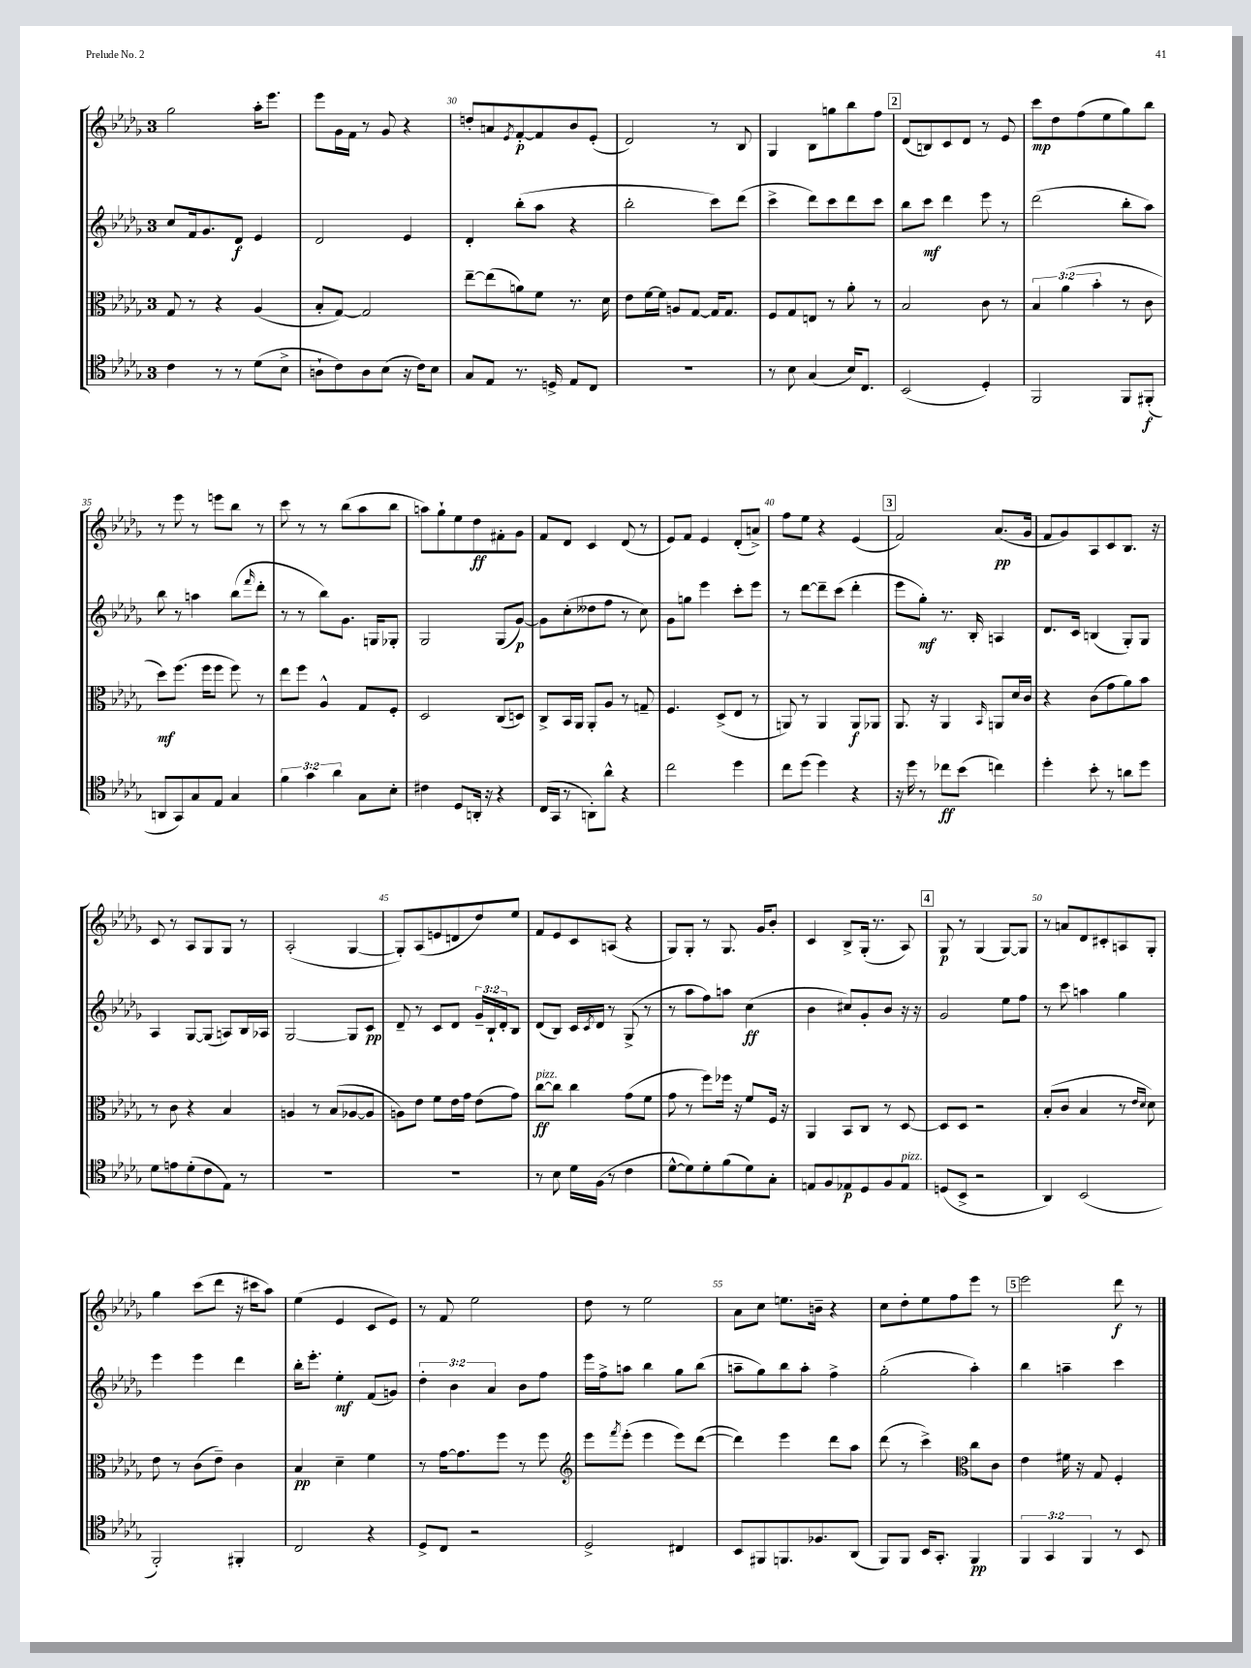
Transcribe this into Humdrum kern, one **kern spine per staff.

**kern	**dynam	**kern	**dynam	**kern	**dynam	**kern	**dynam
*part4	*part4	*part3	*part3	*part2	*part2	*part1	*part1
*staff4	*staff4	*staff3	*staff3	*staff2	*staff2	*staff1	*staff1
*clefC4	*	*clefC3	*	*clefG2	*	*clefG2	*
*k[b-e-a-d-g-]	*	*k[b-e-a-d-g-]	*	*k[b-e-a-d-g-]	*	*k[b-e-a-d-g-]	*
*M3/4	*	*M3/4	*	*M3/4	*	*M3/4	*
=28	=28	=28	=28	=28	=28	=28	=28
4c\	.	8G-/	.	8cc/L	.	2gg-\	.
.	.	8r	.	16f/k	.	.	.
.	.	.	.	8.g-/	.	.	.
8r	.	4r	.	.	.	.	.
8r	.	.	.	8d-/J	f	.	.
(8d-\L	.	(4A-/	.	4e-/	.	16aa-'\KL	.
.	.	.	.	.	.	8.eee-\J	.
8B-^\J	.	.	.	.	.	.	.
=29	=29	=29	=29	=29	=29	=29	=29
8An`\L	.	8B-'/L	.	2d-/	.	8eee-\L	.
8c\)	.	[8G-/J)	.	.	.	16g-\L	.
.	.	.	.	.	.	16f\JJ	.
8A\	.	2G-/]	.	.	.	8r	.
(8B-\J	.	.	.	.	.	8g-/	.
16r	.	.	.	4e-/	.	4r	.
16c\KL)	.	.	.	.	.	.	.
8B-\J	.	.	.	.	.	.	.
=30	=30	=30	=30	=30	=30	=30	=30
8G-/L	.	[8ee-~\L	.	4d-'/	.	8ddn'/L	.
8E-/J	.	(8ee-\]	.	.	.	8an/	.
.	.	.	.	.	.	8qe-/	.
8.r	.	8an\)	.	(8bb-'\L	.	[8f'/	p
.	.	8f\J	.	8aa-\J	.	8f/]	.
16Dn^/	.	.	.	.	.	.	.
8E-/L	.	8.r	.	4r	.	8b-/	.
8C/J	.	.	.	.	.	(8e-'/J	.
.	.	16d-\	.	.	.	.	.
=31	=31	=31	=31	=31	=31	=31	=31
2.r	.	8e-\L	.	2bb-'\	.	2d-/)	.
.	.	[16f\L	.	.	.	.	.
.	.	16f\JJ]	.	.	.	.	.
.	.	8An/L	.	.	.	.	.
.	.	[8G-/J	.	.	.	.	.
.	.	16G-/KL]	.	8ccc\L)	.	8r	.
.	.	8.G-/J	.	.	.	.	.
.	.	.	.	(8ddd-\J	.	8B-/	.
=32	=32	=32	=32	=32	=32	=32	=32
8r	.	8F/L	.	4ccc^\	.	4G-/	.
8B-\	.	8G-/	.	.	.	.	.
(4G-/	.	8En/J	.	8ddd-\L)	.	8B-\L	.
.	.	8r	.	8ccc\	.	8ggn\	.
16B-/KL)	.	8a-'\	.	8ddd-\	.	8bb-\	.
8.C/J	.	.	.	.	.	.	.
.	.	8r	.	8ccc\J	.	8ff\J	.
!!LO:REH:place=s1:t=2
=33	=33	=33	=33	=33	=33	=33	=33
(2BB-/	.	2B-/	.	8bb-\L	.	(8d-/L	.
.	.	.	.	8ccc\J	mf	8Bn/)	.
.	.	.	.	4ddd-\	.	8c/	.
.	.	.	.	.	.	8d-/J	.
4D-'/)	.	8c\	.	8eee-\	.	8r	.
.	.	8r	.	8r	.	8e-/	.
=34	=34	=34	=34	=34	=34	=34	=34
2FF/	.	6B-/	.	(2ddd-\	.	8ccc\L	mp
.	.	.	.	.	.	8dd-\	.
.	.	(6a-\	.	.	.	.	.
.	.	.	.	.	.	(8ff\	.
.	.	6b-'\	.	.	.	.	.
.	.	.	.	.	.	8ee-\	.
8FF/L	.	8r	.	8bb-'\L	.	8gg-\)	.
(8FF#X'/J	f	8c\	.	8aa-\J)	.	8bb-\J	.
!!LO:LB:g=z
=35	=35	=35	=35	=35	=35	=35	=35
8AAn/L	.	8dd-\L)	mf	8bb-\	.	8r	.
8GG-/)	.	(8.ff\J	.	8r	.	8eee-\	.
8G-/	.	.	.	4aan\	.	8r	.
.	.	16ff\KL	.	.	.	.	.
8E-/J	.	8ff\J	.	.	.	8eeen\L	.
4G-/	.	8ff\)	.	(8bb-\L	.	8bb-\J	.
.	.	.	.	16qqfff/	.	.	.
.	.	8r	.	8ddd-'\J	.	8r	.
=36	=36	=36	=36	=36	=36	=36	=36
6f\	.	8ee-\L	.	8r	.	8ccc\	.
.	.	8ff\J	.	8r	.	8r	.
6g-\	.	.	.	.	.	.	.
.	.	4A-^^/	.	8bb-\L)	.	8r	.
6a-\	.	.	.	.	.	.	.
.	.	.	.	8.g-\J	.	(8bb-\L	.
8G-\L	.	8G-/L	.	.	.	8aa-\	.
.	.	.	.	16Gn/KL	.	.	.
8B-'\J	.	8F'/J	.	8G-X'/J	.	8bb-\J	.
=37	=37	=37	=37	=37	=37	=37	=37
4c#X\	.	2D-/	.	2G-/	.	8aan\L)	.
.	.	.	.	.	.	8gg-`\	.
8D-/L	.	.	.	.	.	8ee-\	.
16AAn'/Jk	.	.	.	.	.	8dd-\	ff
16r	.	.	.	.	.	.	.
4r	.	(8C/L	.	(8G-/L	.	8f#X'\	.
.	.	8Dn/J)	.	[8g-/J)	p	8g-\J	.
=38	=38	=38	=38	=38	=38	=38	=38
(16C/LL	.	8C^/L	.	8g-\L]	.	8f/L	.
16GG-/JJ	.	.	.	.	.	.	.
8r	.	16BB-/L	.	(8cc'\	.	8d-/J	.
.	.	16AA-/JJ	.	.	.	.	.
8AAn'\L)	.	8AA-'/L	.	8dd--X\	.	4c/	.
8a-^^\J	.	8A-/J	.	8ff\J	.	.	.
4r	.	8r	.	8r	.	(8d-/	.
.	.	8Gn~/	.	8cc\)	.	8r	.
=39	=39	=39	=39	=39	=39	=39	=39
2cc\	.	4.F/	.	8g-\L	.	8e-/L)	.
.	.	.	.	8ggn\J	.	8f/J	.
.	.	.	.	4eee-\	.	4e-/	.
.	.	(8D-^/L	.	.	.	.	.
4dd-\	.	8E-/J	.	8ccc'\L	.	(8d-'/L	.
.	.	8r	.	8eee-\J	.	8an^/J)	.
=40	=40	=40	=40	=40	=40	=40	=40
8cc\L	.	8AAn/)	.	8r	.	8ff\L	.
(8dd-\J	.	8r	.	[8ddd-\L	.	8ee-\J	.
4dd-\)	.	4AA/	.	8ddd-~\]	.	4r	.
.	.	.	.	(8ccc\J	.	.	.
4r	.	8AA/L	f	4ddd-'\	.	(4e-/	.
.	.	8AA-X/J	.	.	.	.	.
!!LO:REH:place=s1:t=3
=41	=41	=41	=41	=41	=41	=41	=41
16r	.	8.AA-/	.	8eee-\L	.	2f/)	.
16dd-\	.	.	.	.	.	.	.
8r	.	.	.	8gg-'\J)	mf	.	.
.	.	16r	.	.	.	.	.
8cc-X\L	ff	4AA-/	.	8.r	.	.	.
(8b-\J	.	.	.	.	.	.	.
.	.	.	.	16B-'/	.	.	.
.	.	16qqBB-/	.	.	.	.	.
4ccn\)	.	8AAn/L	.	4An/	.	(8.a-/L	pp
.	.	16d-/L	.	.	.	.	.
.	.	16c/JJ	.	.	.	16g-/Jk	.
=42	=42	=42	=42	=42	=42	=42	=42
4dd-'\	.	4r	.	8.d-/L	.	8f/L	.
.	.	.	.	.	.	8g-/)	.
.	.	.	.	16c/Jk	.	.	.
8b-'\	.	(8c\L	.	(4Bn/	.	8A-/	.
8r	.	8g-\	.	.	.	8c/	.
8an\L	.	8a-\)	.	8G-'/L)	.	8.B-/J	.
8dd-\J	.	8b-\J	.	8G-/J	.	.	.
.	.	.	.	.	.	16r	.
!!LO:LB:g=z
=43	=43	=43	=43	=43	=43	=43	=43
8d-\L	.	8r	.	4A-/	.	8c/	.
8en\	.	8c\	.	.	.	8r	.
(8d-'\	.	4r	.	[8G-/L	.	8A-/L	.
8c\	.	.	.	(8G-/J]	.	8G-/	.
8E-\J)	.	4B-/	.	8An/L)	.	8G-/J	.
8r	.	.	.	16B-/L	.	8r	.
.	.	.	.	16A-X/JJ	.	.	.
=44	=44	=44	=44	=44	=44	=44	=44
2.r	.	4An/	.	[2G-/	.	(2A-'/	.
.	.	8r	.	.	.	.	.
.	.	(8B-/L	.	.	.	.	.
.	.	[8A-X/	.	8G-/L]	.	[4G-/	.
.	.	8A-/J]	.	8c/J	pp	.	.
=45	=45	=45	=45	=45	=45	=45	=45
2.r	.	8An\L)	.	8d-~/	.	8G-'/L])	.
.	.	8e-\J	.	8r	.	(8A-/	.
.	.	8f\L	.	8c/L	.	8en/	.
.	.	16e-\L	.	8d-/J	.	8dn/	.
.	.	16g-\JJ	.	.	.	.	.
.	.	(8e-\L	.	24g-~/LL	.	8dd-/)	.
.	.	.	.	24B-`/	.	.	.
.	.	.	.	24d-'/J	.	.	.
.	.	8g-\J)	.	8B-/J	.	8ee-/J	.
=46	=46	=46	=46	=46	=46	=46	=46
!	!	!LO:TX:a:i:t=pizz.	!	!	!	!	!
8r	.	[8cc\L	ff	(8d-/L	.	8f/L	.
8B-\	.	8cc\J]	.	8B-/J)	.	8e-/	.
16d-\LL	.	4cc\	.	16c/LL	.	8c/	.
.	.	.	.	8qc/	.	.	.
(16F\JJ	.	.	.	16d-/JJ	.	.	.
8r	.	.	.	8r	.	(8An/J	.
4c\	.	(8g-\L	.	(8G-^/	.	4r	.
.	.	8f\J	.	8r	.	.	.
=47	=47	=47	=47	=47	=47	=47	=47
[8d-^^\L	.	8g-\	.	8r	.	8G-/L)	.
8d-\])	.	8r	.	8aa-\L	.	8G-'/J	.
8d-'\	.	8ff\L)	.	8ff\)	.	8r	.
(8f\	.	16ff-X\Jk	.	8aan\J	.	8.G-/	.
.	.	16r	.	.	.	.	.
8d-\)	.	8f/L	.	(4cc\	ff	.	.
.	.	.	.	.	.	16g-/KL	.
8G-'\J	.	16F/Jk	.	.	.	8b-'/J	.
.	.	16r	.	.	.	.	.
=48	=48	=48	=48	=48	=48	=48	=48
8En/L	.	4AA-/	.	4b-\	.	4c/	.
8F/	.	.	.	.	.	.	.
8E-X/	p	8BB-/L	.	8cc#X/L)	.	8B-^/L	.
8D-/	.	8C/J	.	8g-'/	.	(16G-'/Jk	.
.	.	.	.	.	.	8.r	.
8F/	.	8r	.	8b-/J	.	.	.
!LO:TX:a:i:t=pizz.	!	!	!	!	!	!	!
8E-/J	.	[8D-/	.	16r	.	8A-/)	.
.	.	.	.	16r	.	.	.
!!LO:REH:place=s1:t=4
=49	=49	=49	=49	=49	=49	=49	=49
(8Dn/L	.	8D-/L]	.	2g-/	.	8G-/	p
8BB-^/J	.	8D-/J	.	.	.	8r	.
2r	.	2r	.	.	.	(4G-/	.
.	.	.	.	8ee-\L	.	[8G-/L)	.
.	.	.	.	8ff\J	.	8G-/J]	.
=50	=50	=50	=50	=50	=50	=50	=50
4AA-/)	.	(8B-'/L	.	8r	.	8r	.
.	.	8c/J	.	8ccc\	.	8an/L	.
(2BB-/	.	4B-/	.	4aan\	.	8d-/	.
.	.	.	.	.	.	8c#X'/	.
.	.	8r	.	4gg-\	.	8An/	.
.	.	16qqe-/LL	.	.	.	.	.
.	.	16qqd-/JJ	.	.	.	.	.
.	.	8d-\)	.	.	.	8G-'/J	.
!!LO:LB:g=z
=51	=51	=51	=51	=51	=51	=51	=51
2FF'/)	.	8e-\	.	4eee-\	.	4gg-\	.
.	.	8r	.	.	.	.	.
.	.	(8c\L	.	4eee-\	.	(8ccc\L	.
.	.	8e-~\J)	.	.	.	8ddd-\J	.
4FF#X'/	.	4c\	.	4ddd-\	.	16r	.
.	.	.	.	.	.	16ccc#X\KL	.
.	.	.	.	.	.	8aa-\J)	.
=52	=52	=52	=52	=52	=52	=52	=52
2C/	.	4B-/	pp	16bb-'\KL	.	(4ee-\	.
.	.	.	.	8.eee-'\J	.	.	.
.	.	4d-~\	.	4ee-'\	mf	4e-/	.
4r	.	4f\	.	(8f/L	.	8c/L	.
.	.	.	.	8gn/J)	.	8e-/J)	.
=53	=53	=53	=53	=53	=53	=53	=53
8D-^/L	.	8r	.	6dd-'\	.	8r	.
8C/J	.	[16g-\KL	.	.	.	8f/	.
.	.	.	.	6b-\	.	.	.
.	.	8.g-\]	.	.	.	.	.
2r	.	.	.	.	.	2ee-\	.
.	.	.	.	6a-/	.	.	.
.	.	8ff\J	.	.	.	.	.
.	.	8r	.	8b-\L	.	.	.
.	.	8ff\	.	8ff\J	.	.	.
=54	=54	=54	=54	=54	=54	=54	=54
*	*	*clefG2	*	*	*	*	*
2D-^/	.	8eee-\L	.	16eee-\LL	.	8dd-\	.
.	.	.	.	16ff^\J	.	.	.
.	.	8qfff/	.	.	.	.	.
.	.	(8eee-'\J	.	8aan\J	.	8r	.
.	.	4eee-\	.	4bb-\	.	2ee-\	.
4C#X/	.	8eee-\L)	.	8gg-\L	.	.	.
.	.	([8ddd-\J	.	(8bb-\J	.	.	.
=55	=55	=55	=55	=55	=55	=55	=55
8BB-/L	.	4ddd-\])	.	8aan~\L	.	8a-\L	.
8FF#X/	.	.	.	8gg-\)	.	8cc\J	.
8.FFn/	.	4eee-\	.	8bb-\	.	8.een\L	.
.	.	.	.	8aa'\J	.	.	.
8.F-X/	.	.	.	.	.	16bn~\Jk	.
.	.	8ddd-\L	.	4ff^\	.	4r	.
(8AA-/J	.	8aa-\J	.	.	.	.	.
=56	=56	=56	=56	=56	=56	=56	=56
8FF/L)	.	(8ddd-\	.	(2gg-'\	.	8cc\L	.
8FF/J	.	8r	.	.	.	8dd-'\	.
16BB-/KL	.	4ccc^\)	.	.	.	8ee-\	.
8.GG-'/J	.	.	.	.	.	.	.
.	.	.	.	.	.	8ff\	.
*	*	*clefC3	*	*	*	*	*
4FF/	pp	8cc\L	.	4aa-'\)	.	8eee-\J	.
.	.	8c\J	.	.	.	8r	.
!!LO:REH:place=s1:t=5
=57	=57	=57	=57	=57	=57	=57	=57
6FF/	.	4e-\	.	4bb-\	.	2eee-\	.
6GG-/	.	.	.	.	.	.	.
.	.	16f#X\	.	4aan~\	.	.	.
.	.	16r	.	.	.	.	.
6FF/	.	.	.	.	.	.	.
.	.	8G-/	.	.	.	.	.
8r	.	4F'/	.	4ccc\	.	8ddd-\	f
8BB-/	.	.	.	.	.	8r	.
==	==	==	==	==	==	==	==
*-	*-	*-	*-	*-	*-	*-	*-
